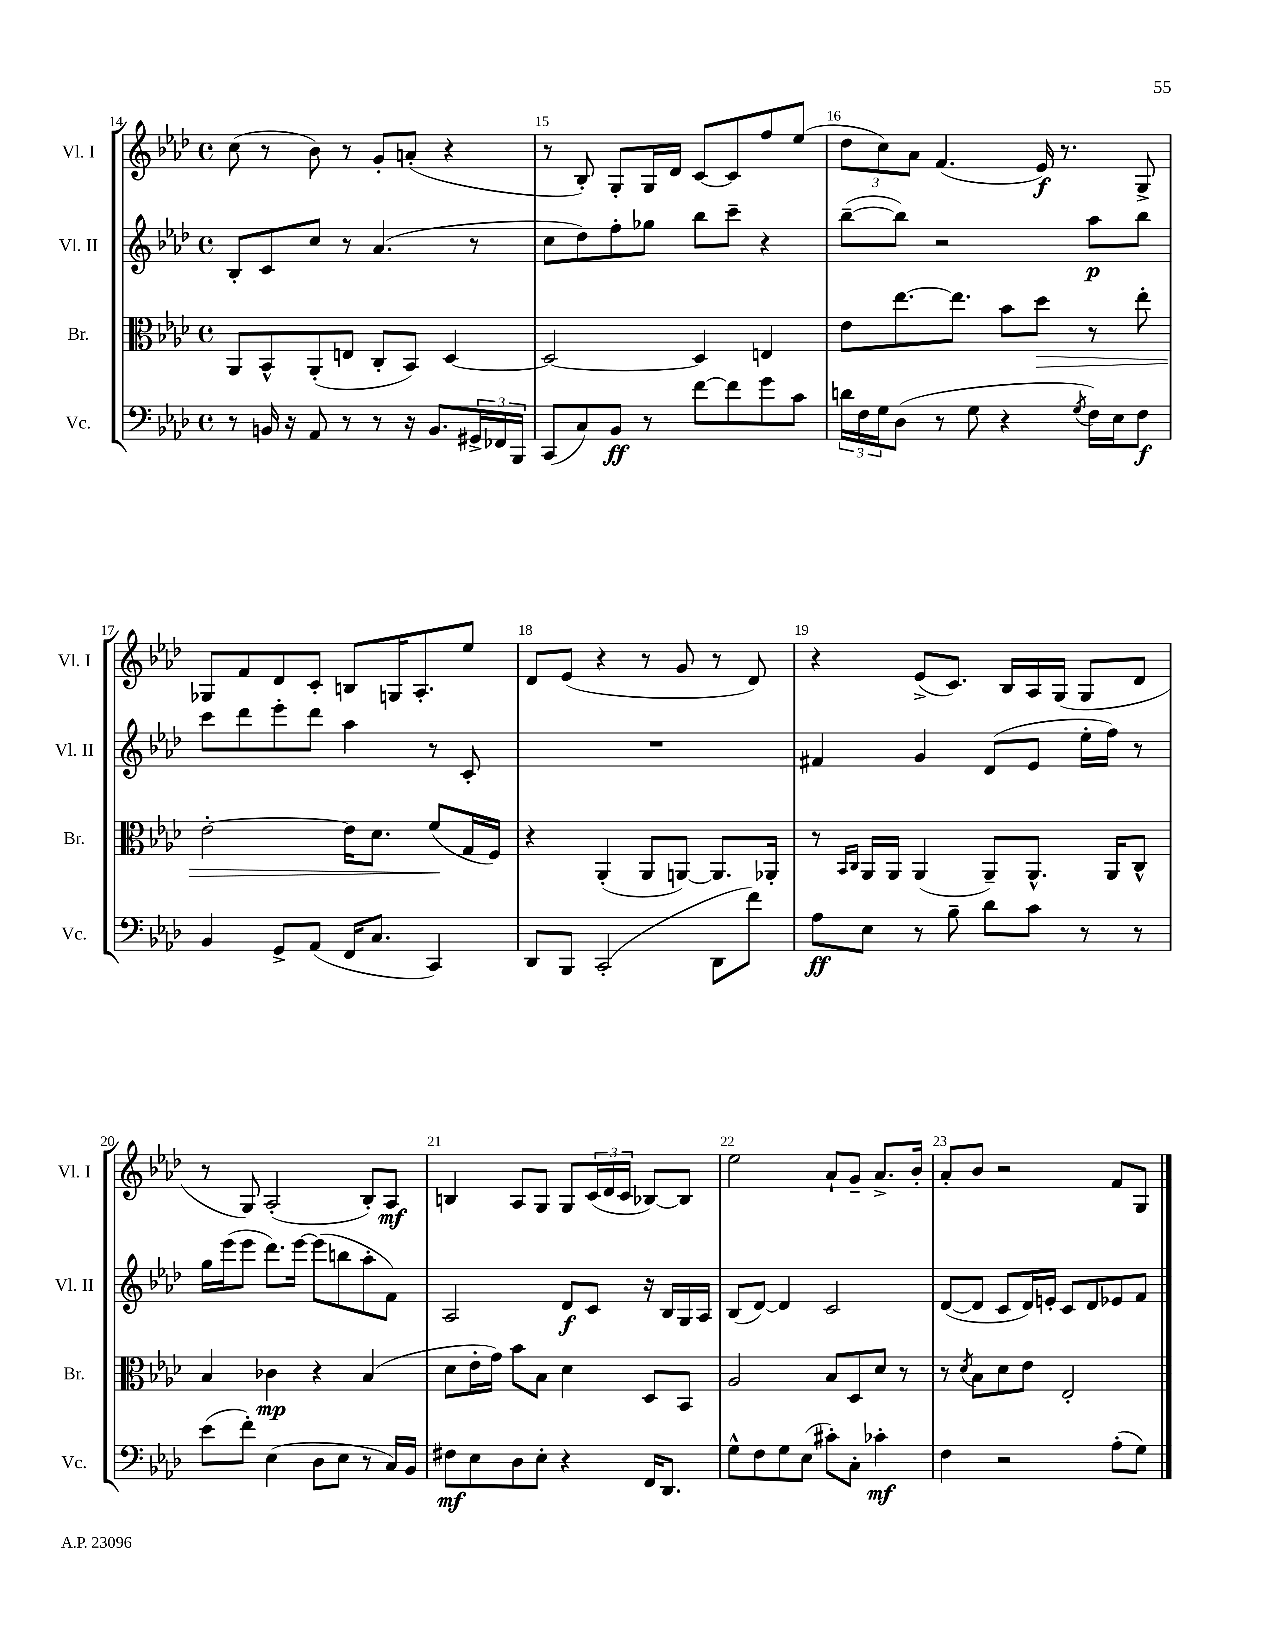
<<
\new StaffGroup <<
\new Staff = "s0" \with { instrumentName = "Vl. I" shortInstrumentName = "Vl. I" } {
    \clef treble \key aes \major \defaultTimeSignature \time 4/4
    c''8( r8 bes'8) r8 g'8-. a'8-.( r4 |
    r8 bes8-.) g8-. g16 des'16 c'8~ c'8 f''8 ees''8( |
    \tuplet 3/2 { des''8 c''8) aes'8 } f'4.( ees'16\f) r8. g8-> |
    ges8 f'8 des'8 c'8-. b8 g16 aes8.-. ees''8 |
    des'8 ees'8( r4 r8 g'8 r8 des'8) |
    r4 ees'8->( c'8.) bes16 aes16 g16( g8 des'8 |
    r8 g8) aes2-.( bes8-.) aes8\mf |
    b4 aes8 g8 g8 \tuplet 3/2 { c'16( des'16 c'16 } bes8~) bes8 |
    ees''2 aes'8-! g'8-- aes'8.-> bes'16-. |
    aes'8-. bes'8 r2 f'8 g8 \bar "|." |
}
\new Staff = "s1" \with { instrumentName = "Vl. II" shortInstrumentName = "Vl. II" } {
    \clef treble \key aes \major \defaultTimeSignature \time 4/4
    bes8-. c'8 c''8 r8 aes'4.( r8 |
    c''8 des''8) f''8-. ges''8 bes''8 c'''8-- r4 |
    bes''8~--( bes''8) r2 aes''8\p bes''8 |
    c'''8 des'''8 ees'''8-. des'''8 aes''4 r8 c'8-. |
    R1 |
    fis'4 g'4 des'8( ees'8 ees''16-. f''16) r8 |
    g''16 ees'''16( ees'''8 des'''8.) ees'''16~ ees'''8( b''8 aes''8-. f'8) |
    aes2 des'8\f c'8 r16 bes16 g16 aes16 |
    bes8( des'8~) des'4 c'2 |
    des'8~( des'8 c'8 des'16) e'16-. c'8 des'8 ees'8 f'8 \bar "|." |
}
\new Staff = "s2" \with { instrumentName = "Br." shortInstrumentName = "Br." } {
    \clef alto \key aes \major \defaultTimeSignature \time 4/4
    aes,8 bes,8-^ aes,8-.( e8 c8-. bes,8) des4~ |
    des2~ des4 e4 |
    ees'8 ees''8.~ ees''8. bes'8 des''8\> r8 ees''8-. |
    ees'2~-. ees'16 des'8. f'8\!( g16 f16) |
    r4 aes,4-.( aes,8 a,8~) a,8. aes,16-. |
    r8 \grace { bes,16 c16 } aes,16 aes,16 aes,4( aes,8--) aes,8.-^ aes,16 c8-^ |
    bes4 ces'4\mp r4 bes4( |
    des'8 ees'16-. g'16) bes'8 bes8 des'4 des8 bes,8 |
    aes2 bes8 des8 des'8 r8 |
    r8 \acciaccatura { des'8 } bes8 des'8 ees'8 ees2-. \bar "|." |
}
\new Staff = "s3" \with { instrumentName = "Vc." shortInstrumentName = "Vc." } {
    \clef bass \key aes \major \defaultTimeSignature \time 4/4
    r8 b,16 r16 aes,8 r8 r8 r16 b,8. \tuplet 3/2 { gis,16-> fes,16 bes,,16 } |
    c,8( c8) bes,8\ff r8 f'8~ f'8 g'8 c'8 |
    \tuplet 3/2 { d'16 f16 g16 } des8( r8 g8 r4 \acciaccatura { g8 } f16) ees16 f8\f |
    bes,4 g,8-> aes,8( f,16 c8. c,4) |
    des,8 bes,,8 c,2-.( des,8 f'8) |
    aes8\ff ees8 r8 bes8-- des'8 c'8 r8 r8 |
    ees'8( f'8-.) ees4( des8 ees8 r8 c16) bes,16 |
    fis8\mf ees8 des8 ees8-. r4 f,16 des,8. |
    g8-^ f8 g8 ees8( cis'8-.) c8-. ces'4-.\mf |
    f4 r2 aes8-.( g8) \bar "|." |
}
>>
>>
\layout { \context { \Score currentBarNumber = #14 \override BarNumber.break-visibility = ##(#f #t #t) barNumberVisibility = #all-bar-numbers-visible } }
